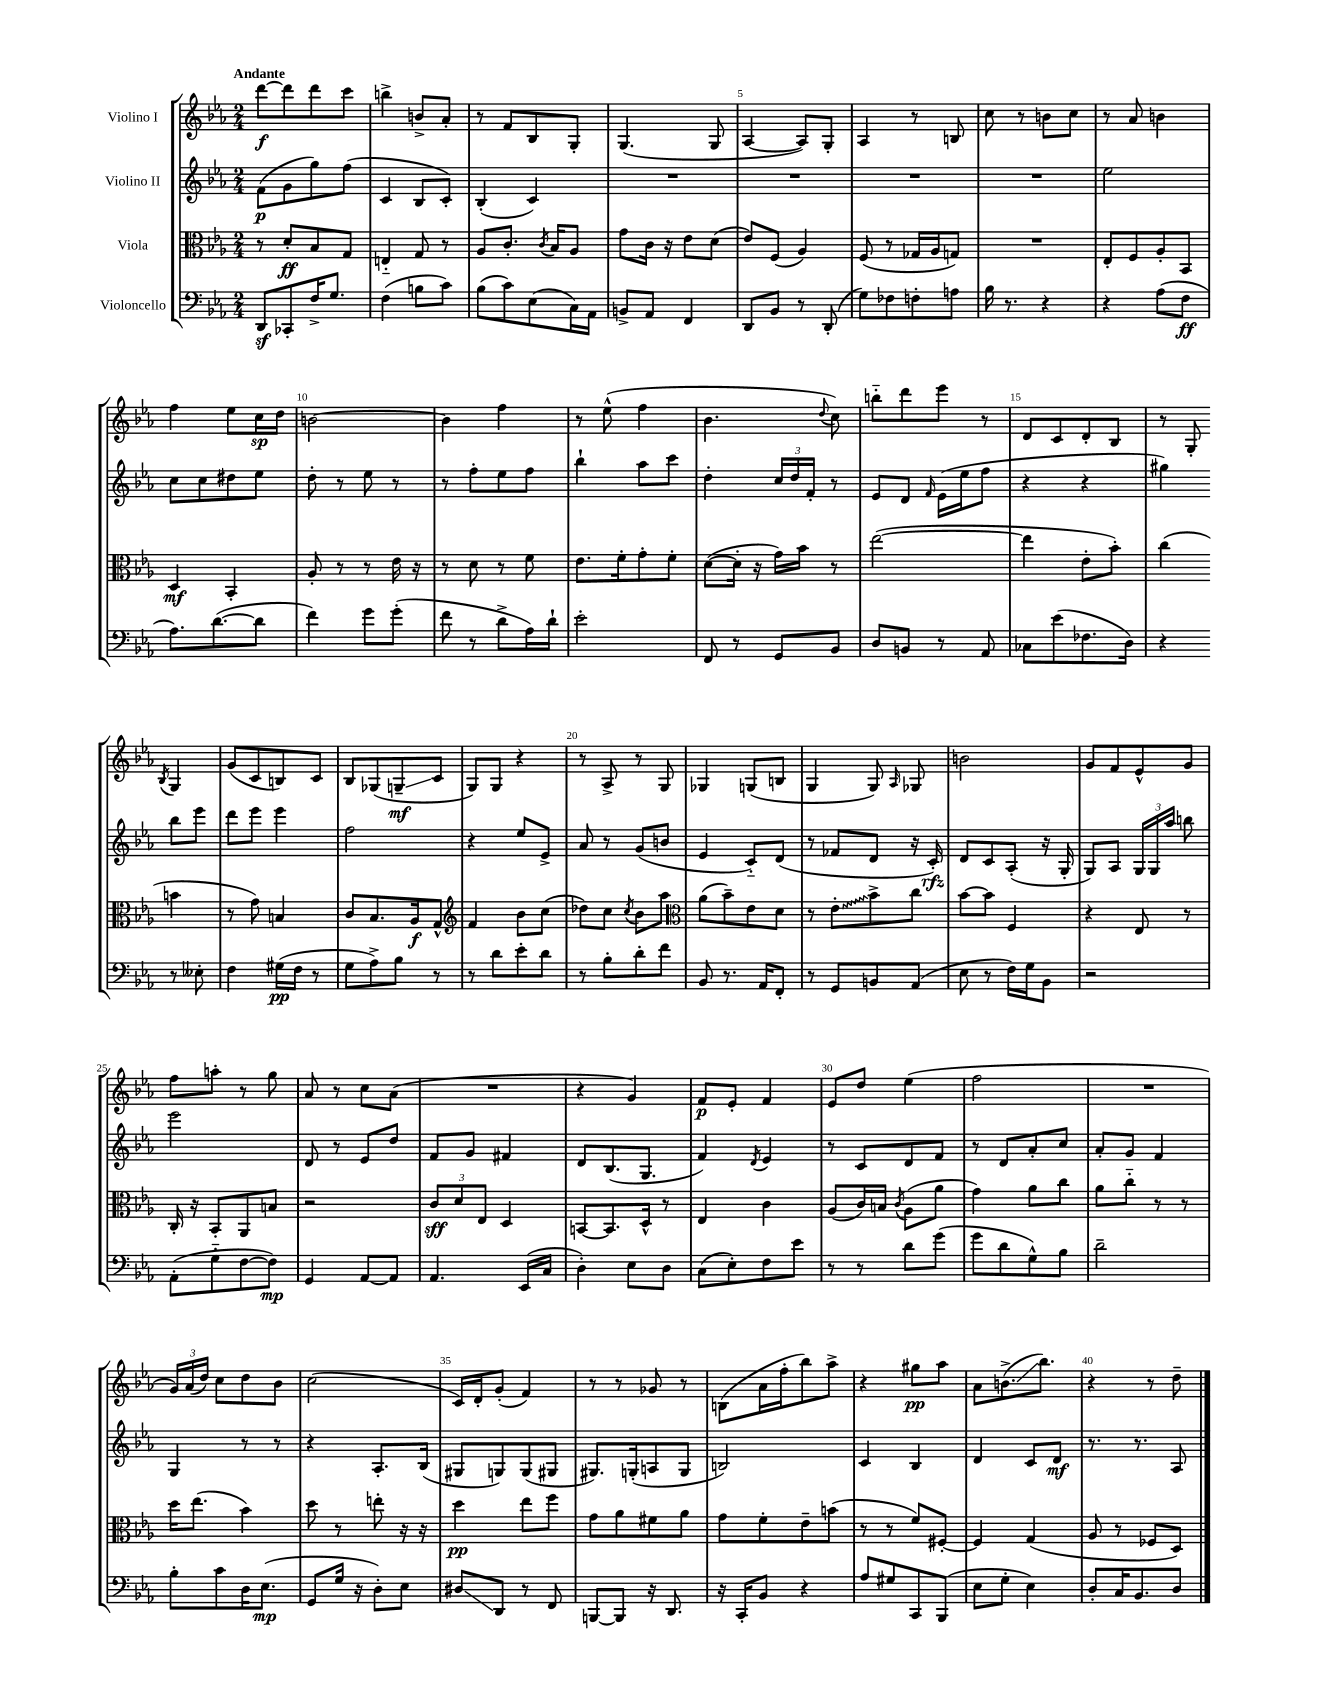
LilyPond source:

<<
\new StaffGroup <<
\new Staff = "s0" \with { instrumentName = "Violino I" } {
    \clef treble \key ees \major \numericTimeSignature \time 2/4 \tempo "Andante"
    \autoBeamOff d'''8[~\f d'''8 d'''8 c'''8] |
    b''4-> b'8[-> aes'8]-. |
    r8 f'8[ bes8 g8]-. |
    g4.( g8 |
    aes4~ aes8[) g8]-. |
    aes4 r8 b8 |
    c''8 r8 b'8[ c''8] |
    r8 aes'8 b'4 |
    f''4 ees''8[ c''16\sp d''16] |
    b'2~ |
    b'4 f''4 |
    r8 ees''8-^( f''4 |
    bes'4. \appoggiatura { d''8 } c''8) |
    b''8[-_ d'''8 ees'''8] r8 |
    d'8[ c'8 d'8-. bes8] |
    r8 g8-. \acciaccatura { bes8 } g4 |
    g'8[( c'8 b8) c'8] |
    bes8[ ges8( g8--\glissando\mf c'8] |
    g8[) g8] r4 |
    r8 aes8-> r8 g8 |
    ges4 g8[( b8] |
    g4 g8) \grace { aes16 } ges8 |
    b'2 |
    g'8[ f'8 ees'8-^ g'8] |
    f''8[ a''8]-. r8 g''8 |
    aes'8 r8 c''8[ aes'8]( |
    R2 |
    r4 g'4) |
    f'8[\p ees'8]-. f'4 |
    ees'8[ d''8] ees''4( |
    f''2 |
    R2 |
    \tuplet 3/2 { g'16[) aes'16( d''16]) } c''8[ d''8 bes'8] |
    c''2( |
    c'16[) d'16-. g'8]-.( f'4) |
    r8 r8 ges'8 r8 |
    b8[( aes'16 f''16-. bes''8) aes''8]-> |
    r4 gis''8[\pp aes''8] |
    aes'8[ b'8.->\glissando( bes''8.]) |
    r4 r8 d''8-- \bar "|." |
}
\new Staff = "s1" \with { instrumentName = "Violino II" } {
    \clef treble \key ees \major \numericTimeSignature \time 2/4
    \autoBeamOff f'8[\p( g'8 g''8) f''8]( |
    c'4 bes8[ c'8]-.) |
    bes4-.( c'4) |
    R2 |
    R2 |
    R2 |
    R2 |
    ees''2 |
    c''8[ c''8 dis''8 ees''8] |
    d''8-. r8 ees''8 r8 |
    r8 f''8[-. ees''8 f''8] |
    bes''4-! aes''8[ c'''8] |
    d''4-. \tuplet 3/2 { c''16[ d''16 f'16]-. } r8 |
    ees'8[ d'8] \grace { f'16 } ees'16[( ees''16 f''8] |
    r4 r4 |
    gis''4) bes''8[ ees'''8] |
    d'''8[ ees'''8] ees'''4 |
    f''2 |
    r4 ees''8[ ees'8]-> |
    aes'8 r8 g'8[( b'8] |
    ees'4 c'8[-_) d'8]( |
    r8 fes'8[ d'8] r16 c'16-.\rfz) |
    d'8[ c'8 aes8]-.( r16 g16-. |
    g8[) aes8] \tuplet 3/2 { g16[ g16 aes''16] } b''8 |
    ees'''2 |
    d'8 r8 ees'8[ d''8] |
    f'8[ g'8] fis'4 |
    d'8[ bes8.( g8.] |
    f'4) \acciaccatura { d'8 } ees'4 |
    r8 c'8[ d'8 f'8] |
    r8 d'8[ aes'8-. c''8] |
    aes'8[-. g'8] f'4 |
    g4 r8 r8 |
    r4 aes8.[-. bes16]( |
    gis8[ g8) g8( gis8] |
    gis8.[) g16-.( a8 g8] |
    b2) |
    c'4 bes4 |
    d'4 c'8[ d'8]\mf |
    r8. r8. aes8 \bar "|." |
}
\new Staff = "s2" \with { instrumentName = "Viola" } {
    \clef alto \key ees \major \numericTimeSignature \time 2/4
    \autoBeamOff r8 d'8[-.\ff bes8 g8] |
    e4-_ g8 r8 |
    aes8[ c'8.]-. \acciaccatura { c'8 } bes16[ aes8] |
    g'8[ c'16] r16 ees'8[ d'8]( |
    ees'8[) f8]( aes4) |
    f8( r8 ges16[ aes16 g8]) |
    R2 |
    ees8[-. f8 aes8-. bes,8] |
    d4\mf bes,4-. |
    aes8-. r8 r8 ees'16 r16 |
    r8 d'8 r8 f'8 |
    ees'8.[ f'16-. g'8-. f'8]-. |
    d'8[~( d'16]-. r16 g'16[) bes'16] r8 |
    ees''2~( |
    ees''4 ees'8[-. bes'8]-.) |
    c''4( b'4 |
    r8 g'8) b4 |
    c'8[ bes8. aes16\f g8]-^ |
    \clef treble f'4 bes'8[ c''8]( |
    des''8[) c''8] \acciaccatura { c''8 } bes'8[ aes''8] |
    \clef alto aes'8[( bes'8--) ees'8 d'8] |
    r8 \once \override Glissando.style = #'zigzag ees'8[-.\glissando bes'8-> c''8] |
    bes'8[~ bes'8] f4 |
    r4 ees8 r8 |
    c16-. r16 bes,8[-. aes,8 b8] |
    r2 |
    \tuplet 3/2 { c'8[\sff d'8 ees8] } d4 |
    b,8[~ b,8. d16]-^ r8 |
    ees4 c'4 |
    aes8[( c'16) b16] \acciaccatura { c'8 } aes8[( aes'8] |
    g'4) aes'8[ c''8] |
    aes'8[ c''8]-_ r8 r8 |
    d''16[ ees''8.]( bes'4) |
    d''8 r8 e''8-. r16 r16 |
    d''4\pp ees''8[ f''8] |
    g'8[ aes'8 fis'8 aes'8] |
    g'8[ f'8-. ees'8-- b'8]( |
    r8 r8 f'8[) fis8]~-. |
    fis4 g4( |
    aes8 r8 fes8[ d8]) \bar "|." |
}
\new Staff = "s3" \with { instrumentName = "Violoncello" } {
    \clef bass \key ees \major \numericTimeSignature \time 2/4
    \autoBeamOff d,8[\sf ces,8-. f16-> g8.] |
    f4( b8[ c'8]) |
    bes8[( c'8) ees8( c16) aes,16] |
    b,8[-> aes,8] f,4 |
    d,8[ bes,8] r8 d,8-.( |
    g8[) fes8 f8-. a8] |
    bes16 r8. r4 |
    r4 aes8[( f8]\ff |
    aes8.[) d'8.~( d'8] |
    f'4) g'8[ g'8]-.( |
    f'8 r8 d'8[-> aes16) d'16]-! |
    ees'2-. |
    f,8 r8 g,8[ bes,8] |
    d8[ b,8] r8 aes,8 |
    ces8[ ees'8( fes8. d16]) |
    r4 r8 eeses8-. |
    f4 gis16[\pp( f16] r8 |
    g8[ aes8->) bes8] r8 |
    r8 d'8[ ees'8-. d'8] |
    r8 bes8[-. d'8-. f'8] |
    bes,8 r8. aes,16[ f,8]-. |
    r8 g,8[ b,8 aes,8]( |
    ees8 r8 f16[) g16 bes,8] |
    r2 |
    aes,8[-.( g8-_ f8~ f8]\mp) |
    g,4 aes,8[~ aes,8] |
    aes,4. ees,16[( c16] |
    d4-.) ees8[ d8] |
    c8[( ees8-.) f8 ees'8] |
    r8 r8 d'8[ g'8]( |
    g'8[ d'8 g8-^) bes8] |
    d'2-- |
    bes8[-. c'8 d16 ees8.]\mp( |
    g,8[ g16] r16 d8[-.) ees8] |
    dis8[\glissando d,8] r8 f,8 |
    b,,8[~ b,,8] r16 d,8. |
    r16 c,16[-. bes,8] r4 |
    aes8[ gis8 c,8 bes,,8]( |
    ees8[ g8]-. ees4) |
    d8[-. c16 bes,8. d8] \bar "|." |
}
>>
>>
\layout { \context { \Score \override BarNumber.break-visibility = ##(#f #t #t) barNumberVisibility = #(every-nth-bar-number-visible 5) } }
